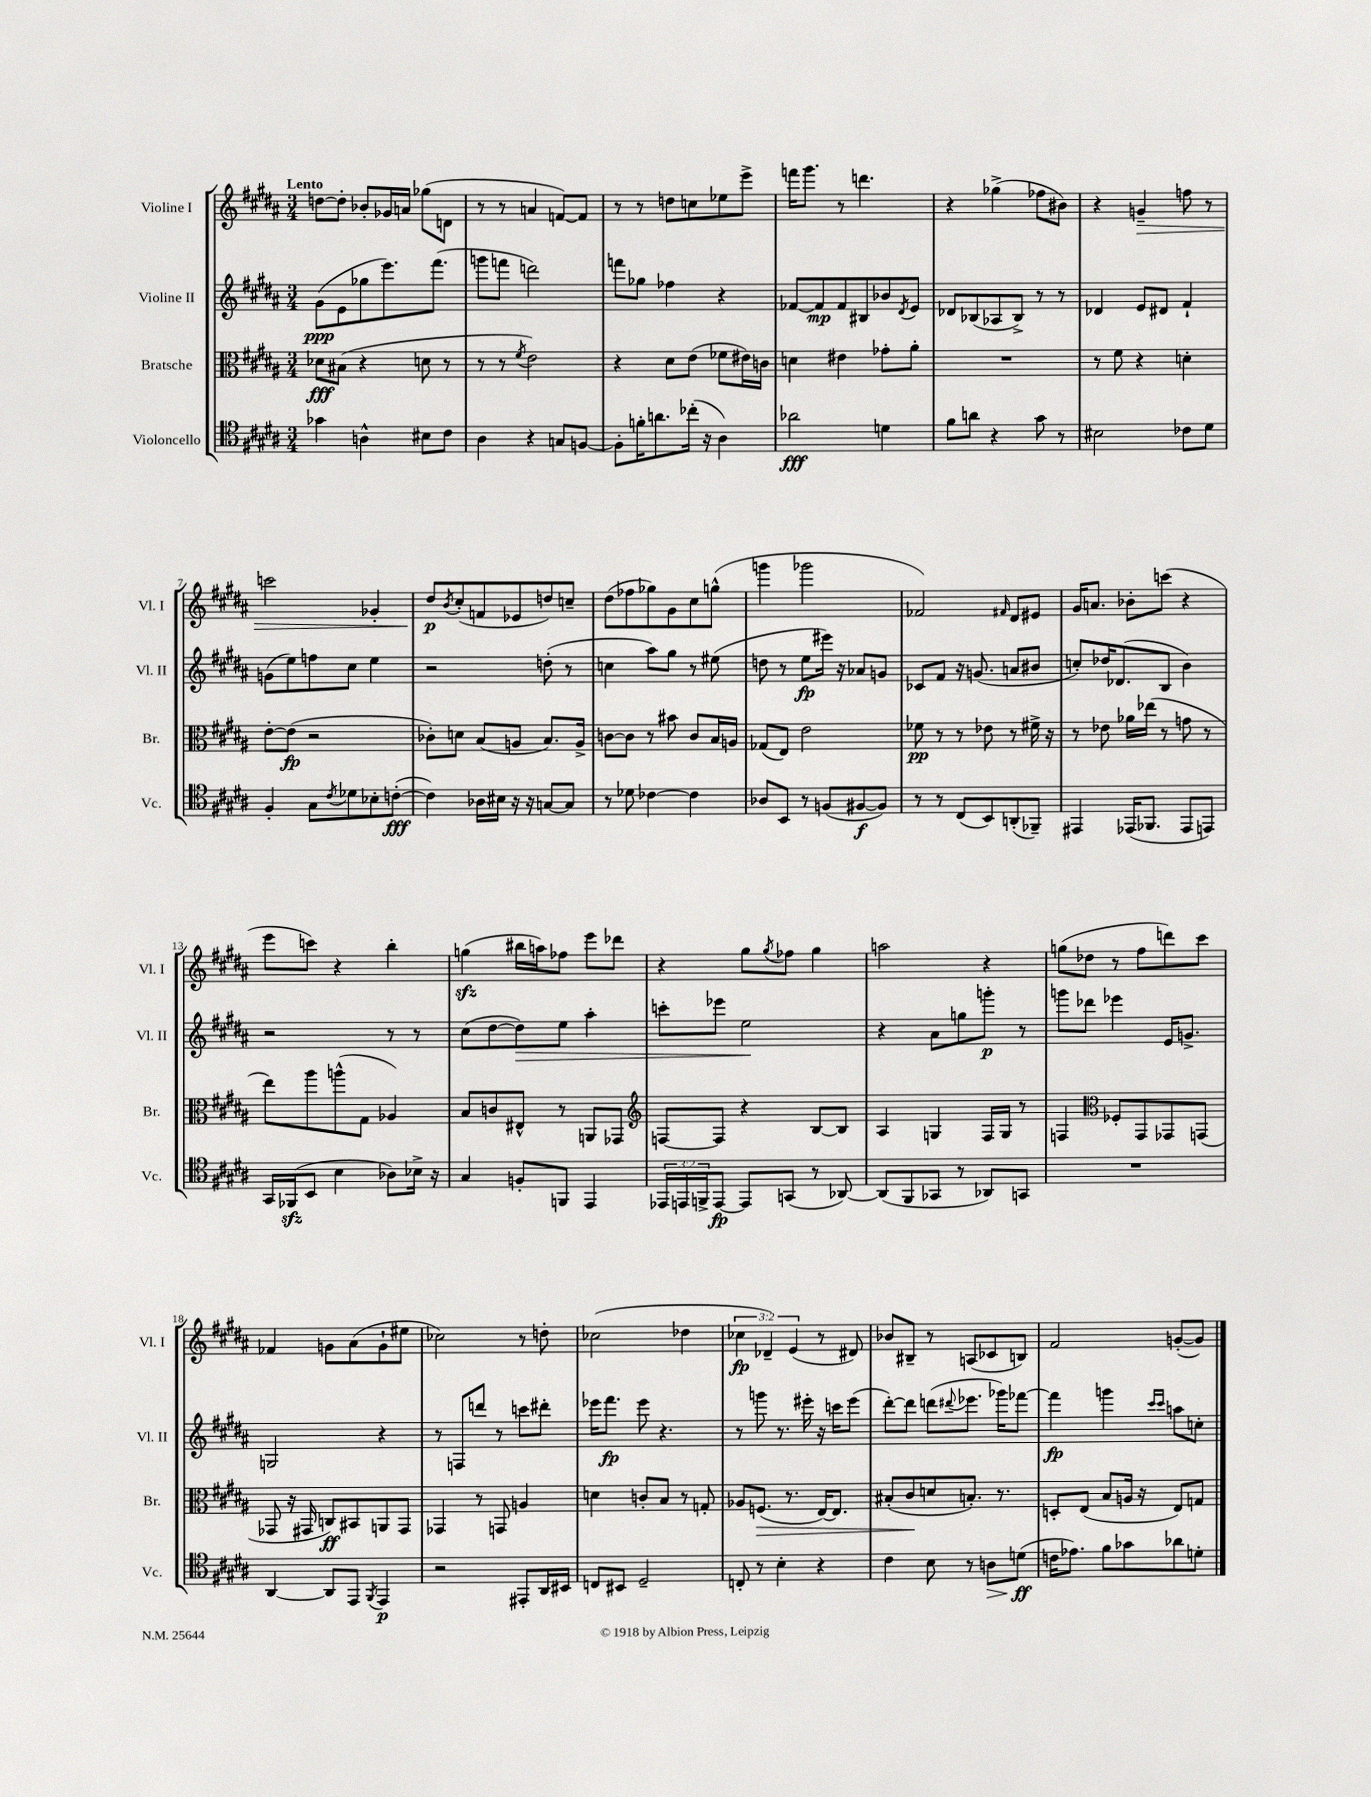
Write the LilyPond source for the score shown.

<<
\new StaffGroup <<
\new Staff = "s0" \with { instrumentName = "Violine I" shortInstrumentName = "Vl. I" } {
    \clef treble \key b \major \numericTimeSignature \time 3/4 \override Staff.TupletNumber.text = #tuplet-number::calc-fraction-text \tempo "Lento"
    d''8~ d''8-. bes'8-. ges'16 a'16 ges''8( d'8 |
    r8 r8 a'4 f'8~) f'8 |
    r8 r8 d''8 c''8 ees''8 e'''8-> |
    f'''16 gis'''8. r8 d'''4. |
    r4 ges''4->( fes''8 bis'8) |
    r4 g'4--\> f''8 r8 |
    c'''2 ges'4-. |
    dis''8\p\! \acciaccatura { b'8 } cis''8-.( f'8 ees'8 d''8) c''8-- |
    dis''8( fes''8 ges''8) gis'8 cis''8 g''8-^( |
    g'''4 ges'''2 |
    fes'2) \grace { fis'16 } dis'8 eis'8 |
    gis'16 a'8. bes'8-. c'''8( r4 |
    e'''8 c'''8) r4 b''4-. |
    g''4\sfz( bis''16 a''16) fes''8 e'''8 des'''8 |
    r4 gis''8 \acciaccatura { gis''8 } fes''8 gis''4 |
    a''2 r4 |
    g''8( des''8 r8 fis''8 d'''8) cis'''8 |
    fes'4 g'8 ais'8( g'8-! eis''8 |
    ces''2) r8 d''8-. |
    ces''2( des''4 |
    \tuplet 3/2 { ces''4\fp des'4--) e'4( } r8 dis'8) |
    bes'8 bis8-- r8 a8( ces'8 b8) |
    fis'2 g'8~-.( g'8) \bar "|." |
}
\new Staff = "s1" \with { instrumentName = "Violine II" shortInstrumentName = "Vl. II" } {
    \clef treble \key b \major \numericTimeSignature \time 3/4
    gis'8\ppp( e'8 ges''8 e'''8.) fis'''8.( |
    g'''8 f'''8 d'''2) |
    f'''8 ges''8 fes''4 r4 |
    fes'8~ fes'8\mp fes'8 bis8 bes'8 \acciaccatura { dis'8 } e'8 |
    des'8 bes8( aes8 bes8->) r8 r8 |
    des'4 e'8 dis'8 fis'4-! |
    g'8( e''8) f''8 cis''8 e''4 |
    r2 d''8-.( r8 |
    c''4 ais''8) gis''8 r8 eis''8( |
    d''8 r8 e''8\fp eis'''16) r16 aes'8 g'8 |
    ces'8 fis'8 r16 g'8.( a'8 bis'8 |
    c''8-.) des''16 des'8.( b8 b'4) |
    r2 r8 r8 |
    cis''8( dis''8~ dis''8\>) e''8 ais''4-. |
    c'''8-. ees'''8 e''2\! |
    r4 ais'8 g''8 g'''8-.\p r8 |
    g'''8 des'''8 ees'''4 e'16 g'8.-> |
    g2 r4 |
    r8 f8 d'''8 r8 c'''8 dis'''8-. |
    ees'''16 fis'''8.\fp ees'''8 r4. |
    r8 g'''8 r8. eis'''16-. r16 c'''16 eis'''8( |
    dis'''8~-.) dis'''8 d'''8( \appoggiatura { dis'''8 } ees'''8. ges'''16) fes'''8~ |
    fes'''4\fp g'''4 \grace { cis'''16 cis'''16 } a''8 c''8-. \bar "|." |
}
\new Staff = "s2" \with { instrumentName = "Bratsche" shortInstrumentName = "Br." } {
    \clef alto \key b \major \numericTimeSignature \time 3/4
    des'8\fff bis8( r4 d'8 r8 |
    r8 r8 \acciaccatura { fis'8 } e'2) |
    r4 dis'8 e'8( fes'8 eis'16) c'16 |
    d'4 eis'4 ges'8-. ais'8-. |
    R2. |
    r8 fis'8 r4 d'4-. |
    e'8~-. e'8\fp( r2 |
    ces'8-.) d'8 b8( a8 b8.) a16-> |
    c'8~ c'8 r8 bis'8 c'8 b16 a16 |
    ges8( e8) e'2 |
    fes'8\pp r8 r8 ees'8 r8 fis'16-> r16 |
    r8 ees'8 aes'16 ees''16( r8 g'8 r8 |
    e''8) ais''8 a''8-^( gis8 aes4) |
    b8 c'8 eis8-^ r8 a,8 ges,8 |
    \clef treble f8~ f8 r4 b8~ b8 |
    ais4 g4 fis16 g16 r8 |
    f4 \clef alto fes8-. gis,8 ges,8 g,8( |
    ges,8 r16 gis,16 c8\ff) bis,8 a,8 gis,8 |
    ges,4 r8 g,8 a4 |
    d'4 c'8-. b8 r8 g8-. |
    aes8 f8.\>( r8. e16~) e8. |
    bis8-.( cis'8\! d'8 b8.-.) r8. |
    d8-. e8( b8 a16 r16 e8) g8 \bar "|." |
}
\new Staff = "s3" \with { instrumentName = "Violoncello" shortInstrumentName = "Vc." } {
    \clef tenor \key b \major \numericTimeSignature \time 3/4 \override Staff.TupletNumber.text = #tuplet-number::calc-fraction-text
    ges'4 a4-^ bis8 cis'8 |
    ais4 r4 g8 f8~ |
    f8-. f'16-. a'8. ces''16-.( r16 ais4) |
    aes'2\fff d'4 |
    fis'8 a'8 r4 gis'8 r8 |
    bis2 ces'8 dis'8 |
    fis4-. gis8 \acciaccatura { cis'8 } des'8 bes8-. c'8~-.\fff( |
    c'4) aes16 bis16 r16 r16 g8~ g8 |
    r8 des'8 ces'4~ ces'4 |
    aes8 b,8 r8 f8( fis8~\f fis8) |
    r8 r8 cis8( b,8) a,8-.( fes,8--) |
    eis,4 ees,16( fes,8. ees,8 e,8) |
    gis,16 fes,16\sfz( b,8 b4 aes8) bes16-> r16 |
    gis4 f8-. f,8 e,4 |
    \tuplet 3/2 { ees,16 e,16 f,16-> } e,8~\fp e,8 g,8( r8 aes,8~) |
    aes,8( fis,8 ges,8 r8 aes,8) g,8 |
    R2. |
    ais,4~ ais,8 e,8 \acciaccatura { fis,8 } e,4\p |
    r2 eis,8-. ais,16 bis,16 |
    c8 bis,8 dis2-- |
    c8-. r8 b4-. r4 |
    cis'4 b8 r8 a8\> d'8\ff\!( |
    c'16 ees'8.) fis'8 ges'8 aes'8 d'8-. \bar "|." |
}
>>
>>
